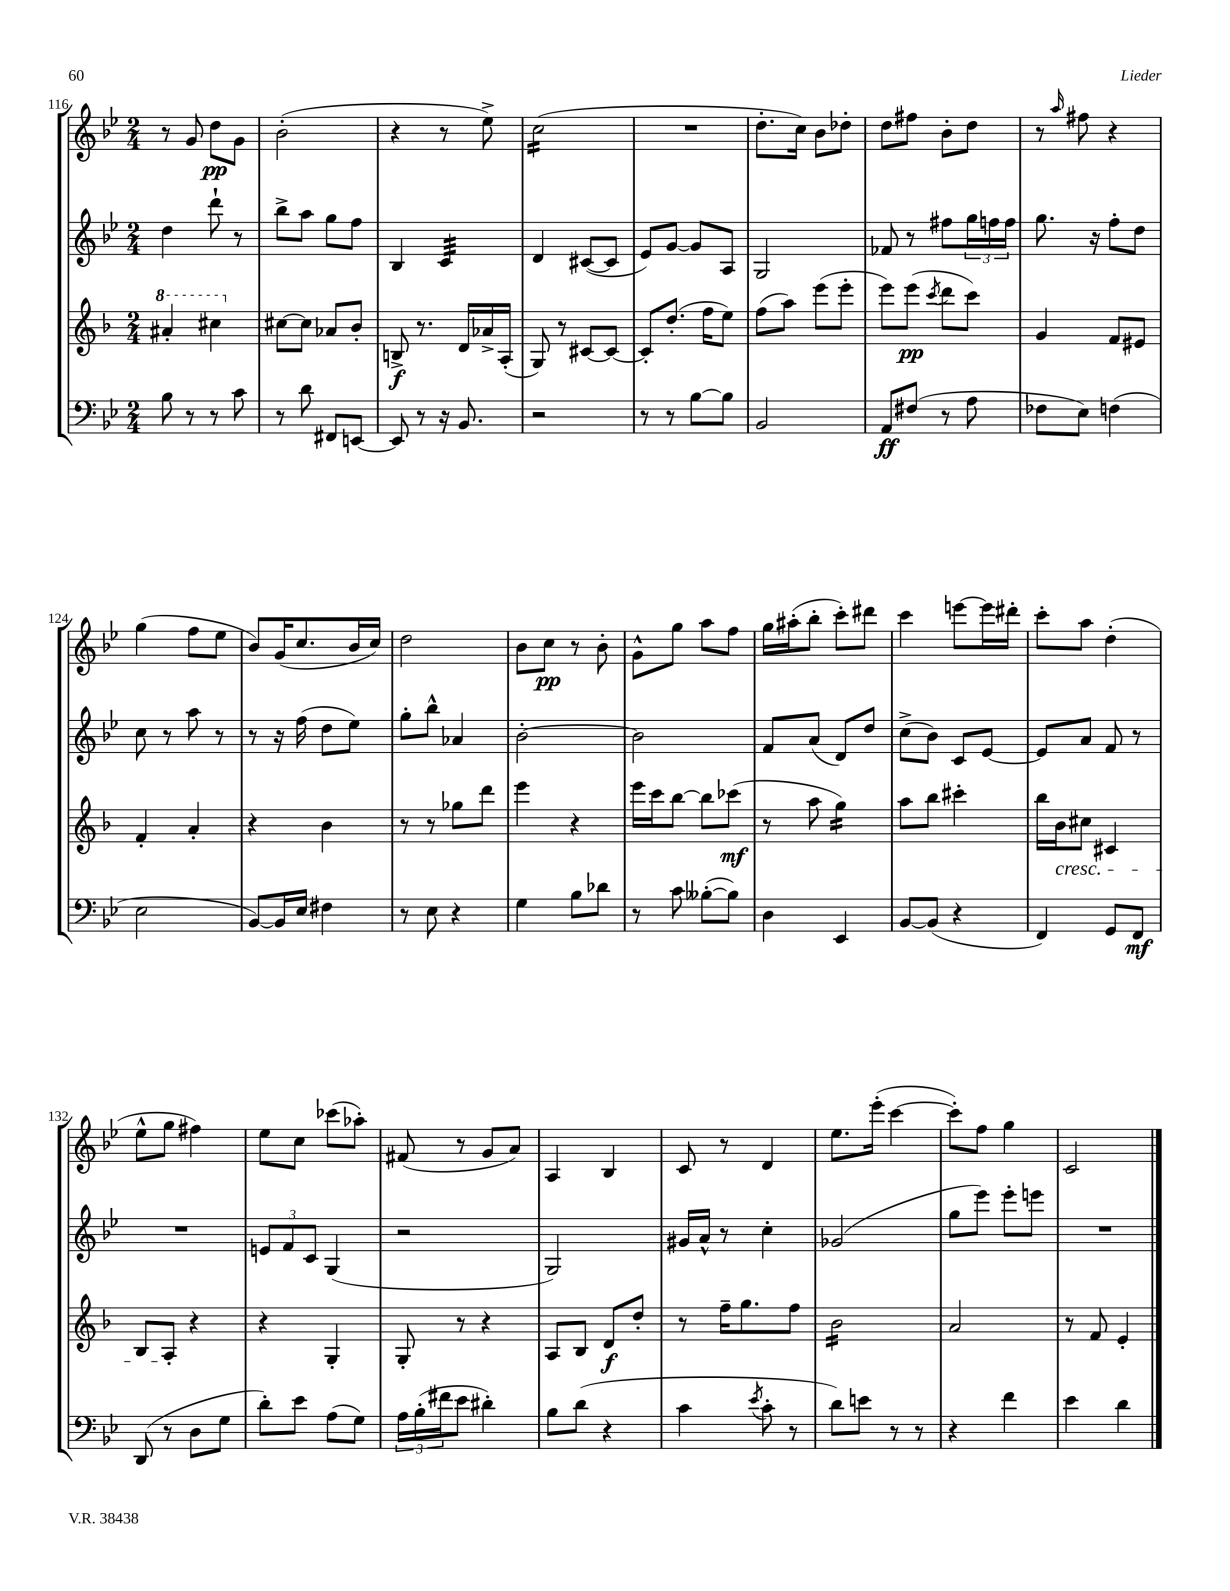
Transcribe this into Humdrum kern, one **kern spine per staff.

**kern	**kern	**kern	**kern
*staff4	*staff3	*staff2	*staff1
*clefF4	*clefG2	*clefG2	*clefG2
*k[b-e-]	*k[b-]	*k[b-e-]	*k[b-e-]
*M2/4	*M2/4	*M2/4	*M2/4
8B-	4aa#'	4dd	8r
8r	.	.	8g
8r	4ccc#	8ddd`	8dd
8c	.	8r	8g
=	=	=	=
8r	[8cc#	8bb-^	(2b-'
8d	8cc#]	8aa	.
8FF#	8a-	8gg	.
[8EE	8b-'	8ff	.
=	=	=	=
8EE]	8B^	4B-	4r
8r	8.r	.	.
16r	.	4c	8r
8.BB-	16d	.	.
.	16a-^	.	8ee-^)
.	(16A'	.	.
=	=	=	=
2r	8G)	4d	(2cc
.	8r	.	.
.	[8c#	([8c#	.
.	8c#_	8c#]	.
=	=	=	=
8r	8c#']	8e-)	2r
8r	(8.dd'	[8g	.
[8B-	.	8g]	.
.	16ff	.	.
8B-]	8ee)	8A	.
=	=	=	=
2BB-	(8ff	2G	8.dd'
.	8aa)	.	.
.	.	.	16cc)
.	(8eee	.	8b-
.	8eee'	.	8dd-'
=	=	=	=
8AA	8eee)	8f-	8dd
(8F#	(8eee	8r	8ff#
.	8qccc	.	.
8r	8ddd	8ff#	8b-'
8A	8ccc)	24gg	8dd
.	.	24ff	.
.	.	24ff	.
=	=	=	=
8F-	4g	8.gg	8r
.	.	.	16qqaa
8E-)	.	.	8ff#
.	.	16r	.
(4F	8f	8ff'	4r
.	8e#	8dd	.
=	=	=	=
2E-	4f'	8cc	(4gg
.	.	8r	.
.	4a'	8aa	8ff
.	.	8r	8ee-
=	=	=	=
[8BB-)	4r	8r	8b-)
16BB-]	.	16r	(16g
16E-	.	(16ff	8.cc
4F#	4b-	8dd	.
.	.	8ee-)	16b-
.	.	.	16cc)
=	=	=	=
8r	8r	8gg'	2dd
8E-	8r	8bb-^^	.
4r	8gg-	4a-	.
.	8ddd	.	.
=	=	=	=
4G	4eee	[2b-'	8b-
.	.	.	8cc
8B-	4r	.	8r
8d-	.	.	8b-'
=	=	=	=
8r	16eee	2b-]	8g^^
.	16ccc	.	.
8c	[8bb-	.	8gg
([8B--'	8bb-]	.	8aa
8B--])	(8ccc-	.	8ff
=	=	=	=
4D	8r	8f	16gg
.	.	.	(16aa#'
.	8aa	(8a	8bb-'
4EE-	4gg)	8d)	8ccc')
.	.	8dd	8ddd#
=	=	=	=
[8BB-	8aa	(8cc^	4ccc
(8BB-]	8bb-	8b-)	.
4r	4ccc#'	8c	[8eee
.	.	[8e-	16eee]
.	.	.	16ddd#'
=	=	=	=
4FF)	16bb-	8e-]	8ccc'
.	16b-	.	.
.	8cc#	8a	8aa
8GG	4c#	8f	(4dd'
8FF	.	8r	.
=	=	=	=
(8DD	8B-	2r	8ee-^^
8r	8A'	.	8gg
8D	4r	.	4ff#)
8G	.	.	.
=	=	=	=
8d')	4r	12e	8ee-
.	.	12f	.
8e-	.	.	8cc
.	.	12c	.
(8A	4G'	(4G	(8ccc-
8G)	.	.	8aa-')
=	=	=	=
24A	8G'	2r	(8f#
(24B-'	.	.	.
24f#	.	.	.
8e-	8r	.	8r
4d#')	4r	.	8g
.	.	.	8a)
=	=	=	=
8B-	8A	2G)	4A
(8d	8B-	.	.
4r	8d	.	4B-
.	8dd'	.	.
=	=	=	=
4c	8r	16g#	8c
.	.	16a^^	.
.	16ff~	8r	8r
.	8.gg	.	.
8qe-	.	.	.
8c'	.	4cc'	4d
8r	8ff	.	.
=	=	=	=
8d)	2b-	(2g-	8.ee-
8e	.	.	.
.	.	.	(16eee-'
8r	.	.	[4ccc
8r	.	.	.
=	=	=	=
4r	2a	8gg	8ccc'])
.	.	8eee-)	8ff
4f	.	8eee-'	4gg
.	.	8eee	.
=	=	=	=
4e-	8r	2r	2c
.	8f	.	.
4d	4e'	.	.
==	==	==	==
*-	*-	*-	*-
